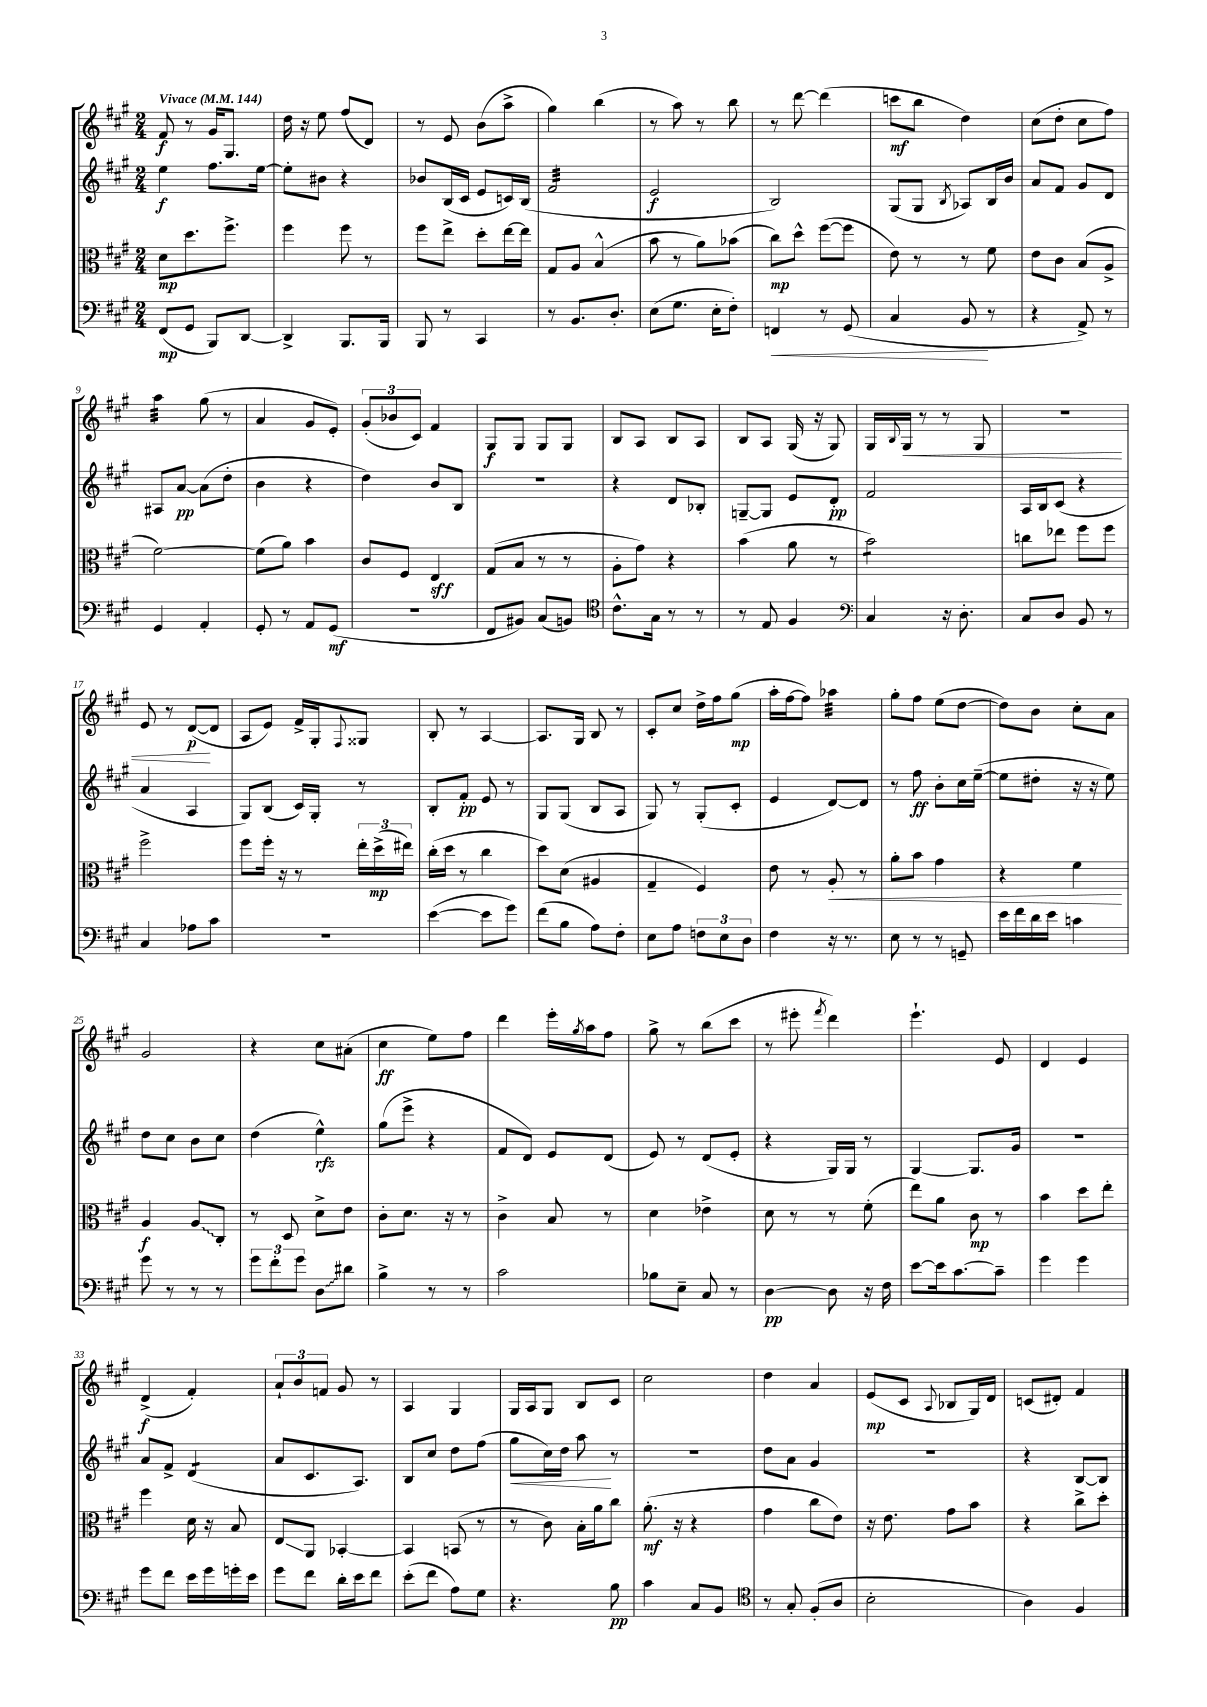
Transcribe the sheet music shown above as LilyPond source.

<<
\new StaffGroup <<
\new Staff = "s0" {
    \clef treble \key a \major \numericTimeSignature \time 2/4 \tempo "Vivace" 4 = 144
    fis'8\f r8 gis'16 gis8. |
    d''16 r16 e''8 fis''8( d'8) |
    r8 e'8 b'8( a''8-> |
    gis''4) b''4( |
    r8 a''8) r8 b''8 |
    r8 d'''8~ d'''4( |
    c'''8\mf b''8 d''4) |
    cis''8( d''8-. cis''8 fis''8) |
    a''4:32 gis''8( r8 |
    a'4 gis'8 e'8-.) |
    \tuplet 3/2 { gis'8-.( bes'8 cis'8) } fis'4 |
    gis8\f gis8 gis8 gis8 |
    b8 a8 b8 a8 |
    b8 a8 gis16( r16 gis8) |
    gis16 \appoggiatura { b8 } gis16\< r8 r8 gis8 |
    r2 |
    e'8 r8 d'8~\p\!( d'8 |
    a8 e'8) fis'16-> gis16-. \appoggiatura { fis8 } gisis8 |
    b8-. r8 a4~ |
    a8. gis16 b8 r8 |
    cis'8-. cis''8 d''16-> fis''16 gis''8\mp( |
    a''16-. fis''16~ fis''8) aes''4:32 |
    gis''8-. fis''8 e''8( d''8~ |
    d''8) b'8 cis''8-. a'8 |
    gis'2 |
    r4 cis''8 ais'8-.( |
    cis''4\ff e''8) fis''8 |
    d'''4 e'''16-. \acciaccatura { gis''8 } a''16 fis''8 |
    gis''8-> r8 b''8( cis'''8 |
    r8 eis'''8-. \acciaccatura { fis'''8 } d'''4) |
    e'''4.-! e'8 |
    d'4 e'4 |
    d'4->\f( fis'4-.) |
    \tuplet 3/2 { a'8-! b'8 f'8 } gis'8 r8 |
    a4 gis4 |
    gis16 a16 gis8 b8 cis'8 |
    cis''2 |
    d''4 a'4 |
    e'8\mp( cis'8 \appoggiatura { a8 } bes8 gis16) d'16 |
    c'8( dis'8-.) fis'4 \bar "|." |
}
\new Staff = "s1" {
    \clef treble \key a \major \numericTimeSignature \time 2/4
    e''4\f fis''8. e''16~ |
    e''8-. bis'8 r4 |
    bes'8 b16( cis'16 e'8 c'16) b16( |
    fis'2:32 |
    e'2\f |
    b2) |
    gis8( gis8 \acciaccatura { b8 } aes8) b16 b'16 |
    a'8 fis'8 gis'8 d'8 |
    ais8 a'8~\pp a'8( d''8-. |
    b'4 r4 |
    d''4) b'8 b8 |
    R2 |
    r4 d'8 bes8-. |
    g8~-- g8 e'8 d'8-.\pp |
    fis'2 |
    a16 b16 cis'8( r4 |
    a'4 a4 |
    gis8) b8( cis'16) gis16-. r8 |
    b8-. fis'8-.\pp e'8 r8 |
    gis8 gis8( b8 a8 |
    gis8) r8 gis8-.( cis'8-. |
    e'4 d'8~) d'8 |
    r8 fis''8\ff b'8-. cis''16 e''16~--( |
    e''8 dis''8-. r16 r16 e''8) |
    d''8 cis''8 b'8 cis''8 |
    d''4( e''4-^\rfz) |
    gis''8( e'''8-> r4 |
    fis'8 d'8) e'8 d'8( |
    e'8) r8 d'8( e'8-. |
    r4 gis16) gis16 r8 |
    gis4~ gis8. gis'16 |
    R2 |
    a'8 fis'8-> d'4:8( |
    a'8 cis'8. a8.) |
    b8 cis''8 d''8 fis''8( |
    gis''8\< cis''16) d''16 a''8\! r8 |
    r2 |
    d''8 a'8 gis'4 |
    R2 |
    r4 b8~ b8 \bar "|." |
}
\new Staff = "s2" {
    \clef alto \key a \major \numericTimeSignature \time 2/4
    d'8\mp d''8. fis''8.-> |
    fis''4 fis''8 r8 |
    fis''8 e''8-> d''8-. e''16~ e''16 |
    gis8 a8 b4-^( |
    b'8 r8 a'8) bes'8( |
    cis''8\mp) d''8-^ fis''8~( fis''8 |
    e'8) r8 r8 fis'8 |
    e'8 cis'8 b8( a8-> |
    fis'2~) |
    fis'8( a'8) b'4 |
    cis'8 fis8 e4\sff |
    gis8( b8 r8 r8 |
    a8-. gis'8) r4 |
    b'4( a'8 r8 |
    b'2:8) |
    c''8 ees''8 fis''8 fis''8 |
    fis''2-> |
    fis''8 fis''16-. r16 r8 \tuplet 3/2 { e''16-. d''16->\mp( eis''16) } |
    cis''16-.( d''16 r8 cis''4 |
    d''8) d'8( ais4 |
    gis4-- fis4) |
    e'8 r8 a8-.\< r8 |
    a'8-. b'8 gis'4 |
    r4 fis'4\! |
    a4\f \once \override Glissando.style = #'zigzag a8\glissando cis8-. |
    r8 d8 d'8-> e'8 |
    cis'8-. d'8. r16 r8 |
    cis'4-> b8 r8 |
    d'4 ees'4-> |
    d'8 r8 r8 fis'8-.( |
    e''8) a'8 cis'8\mp r8 |
    b'4 d''8 e''8-. |
    fis''4 d'16 r16 b8 |
    e8\glissando a,8 bes,4~-. |
    bes,4 b,8( r8 |
    r8 cis'8) b16-. a'16 cis''8 |
    a'8.-.\mf( r16 r4 |
    gis'4 cis''8 e'8) |
    r16 e'8. gis'8 b'8 |
    r4 cis''8-> d''8-. \bar "|." |
}
\new Staff = "s3" {
    \clef bass \key a \major \numericTimeSignature \time 2/4
    fis,8\mp( gis,8 b,,8) d,8~ |
    d,4-> b,,8. b,,16 |
    b,,8 r8 cis,4 |
    r8 b,8. d8.-. |
    e8( gis8. e16-. fis8-.) |
    f,4\< r8 gis,8( |
    cis4 b,8\! r8 |
    r4 a,8->) r8 |
    gis,4 a,4-. |
    gis,8-. r8 a,8 gis,8\mf( |
    r2 |
    fis,8 bis,8) cis8( b,8) |
    \clef tenor cis'8.-^ gis16 r8 r8 |
    r8 e8 fis4 |
    \clef bass cis4 r16 d8.-. |
    cis8 d8 b,8 r8 |
    cis4 aes8 cis'8 |
    R2 |
    e'4~( e'8 gis'8) |
    fis'8( b8 a8) fis8-. |
    e8 a8 \tuplet 3/2 { f8 e8 d8 } |
    fis4 r16 r8. |
    e8 r8 r8 g,8-- |
    e'16 fis'16 d'16 e'16 c'4 |
    gis'8 r8 r8 r8 |
    \tuplet 3/2 { gis'8 fis'8-. gis'8 } \once \override Glissando.style = #'zigzag d8\glissando dis'8 |
    b4-> r8 r8 |
    cis'2 |
    bes8 e8-- cis8 r8 |
    d4~\pp d8 r16 fis16 |
    e'8~ e'16 cis'8.~ cis'8-- |
    gis'4 gis'4 |
    gis'8 fis'8 e'16 gis'16 g'16-. e'16 |
    gis'8 fis'8 d'16-. e'16 fis'8 |
    e'8-.( fis'8 a8) gis8 |
    r4. b8\pp |
    cis'4 cis8 b,8 |
    \clef tenor r8 gis8-. fis8-.( a8 |
    b2-. |
    a4) fis4 \bar "|." |
}
>>
>>
